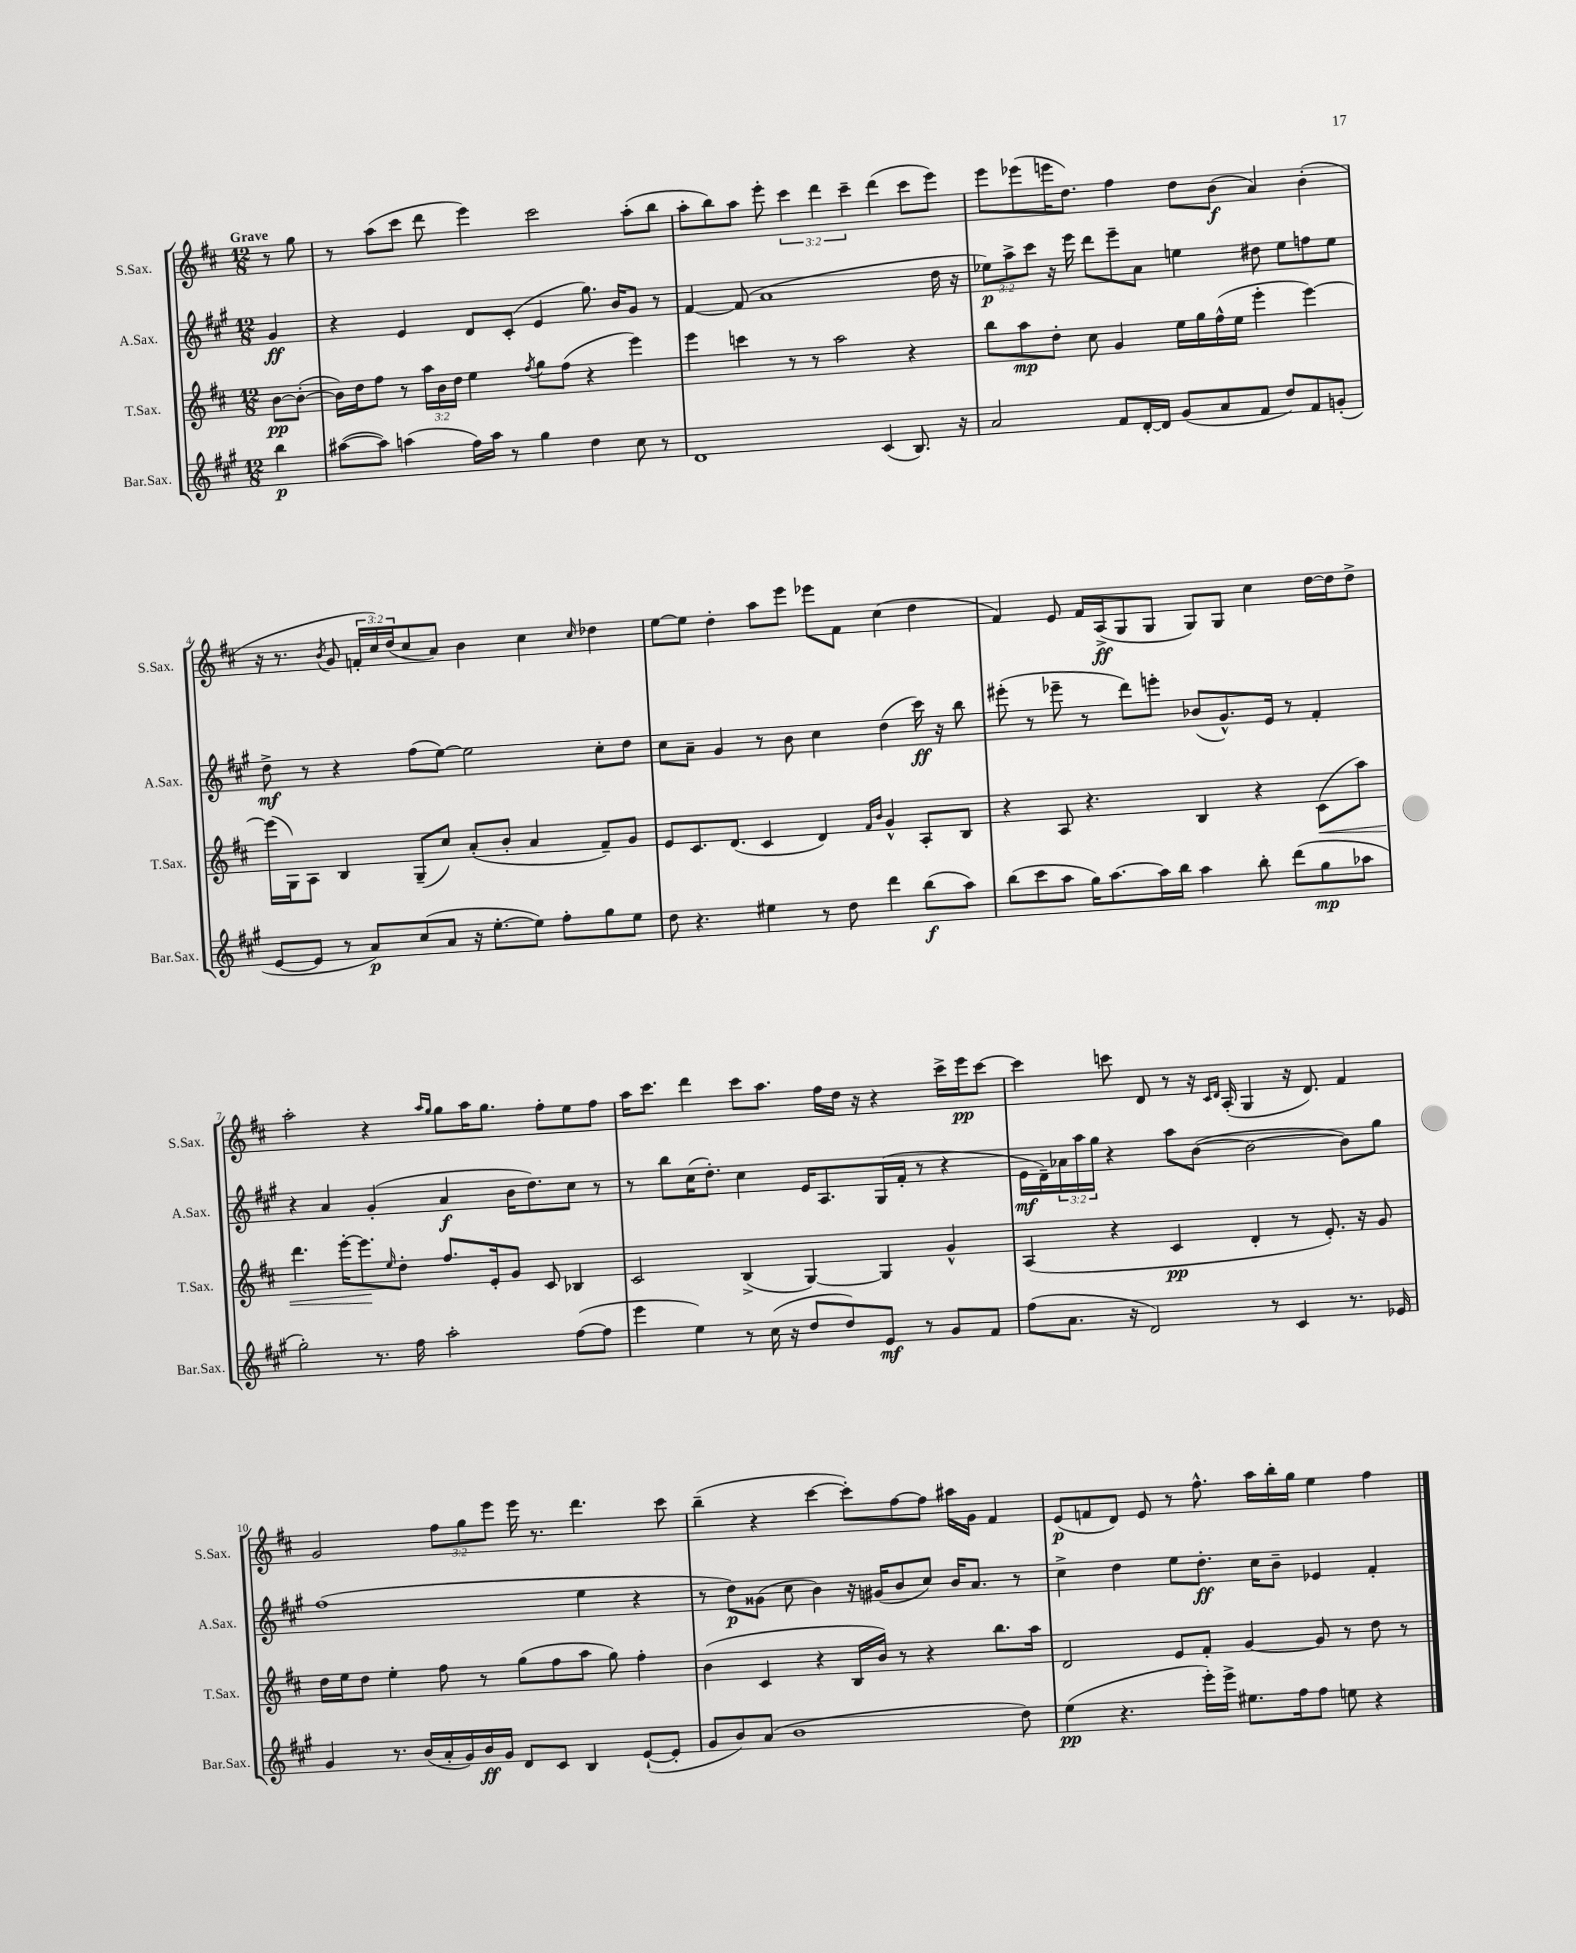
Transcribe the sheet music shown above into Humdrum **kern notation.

**kern	**kern	**kern	**kern
*staff4	*staff3	*staff2	*staff1
*clefG2	*clefG2	*clefG2	*clefG2
*k[f#c#g#]	*k[f#c#]	*k[f#c#g#]	*k[f#c#]
*M12/8	*M12/8	*M12/8	*M12/8
4bb	[8b	4g#	8r
.	(8b'_	.	8gg
=	=	=	=
([8aa#	16b])	4r	8r
.	16dd	.	.
8aa#])	8ff#	.	(8aa
(4aa	8r	4e	8ccc#
.	24aa	.	8ddd
.	24b	.	.
.	24dd	.	.
16ff#)	4ee	8d	4eee)
16aa	.	.	.
8r	.	(8c#'	.
.	8qff#	.	.
4gg#	8gg	4e	2ccc#
.	(8ff#	.	.
4dd	4r	8.gg#)	.
.	.	16b	.
8cc#	4eee)	8g#	(8aa'
8r	.	8r	8bb
=	=	=	=
1d	4eee	[4f#	8aa'
.	.	.	8bb)
.	4ccc	(8f#]	8aa
.	.	1a	8eee'
.	8r	.	6ccc#
.	8r	.	.
.	.	.	6ddd
.	2aa	.	.
.	.	.	6ccc#~
(4c#	.	.	(4ddd
8.B)	4r	.	8ccc#
.	.	16dd	8eee)
16r	.	16r	.
=	=	=	=
2a	8bb	12ee-)	8eee
.	.	12aa^	.
.	8aa	.	(8eee-
.	.	12ccc#	.
.	8dd'	16r	16eee
.	.	16eee	8.dd)
.	8cc#	8ddd	.
8f#	4g	8eee~	4ff#
[16d'	.	8a	.
16d]	.	.	.
(8g#	16ee	4ee	8dd
.	16gg	.	.
8a	(16ff#^^	.	(8b
.	16ee	.	.
8f#	4eee'	8dd#	4a)
8dd)	.	8ee	.
8f#	[4eee)	8ff	(4b'
(8g'	.	8ee	.
=	=	=	=
[8e	(16eee]	8dd^	16r
.	16G)	.	8.r
8e]	8A	8r	.
.	.	.	8qb
8r	4B	4r	8g
8a)	.	.	24f'
.	.	.	24cc#)
.	.	.	(24dd
(8cc#	(8G~	(8ff#	8cc#
8a	8cc#)	[8ee)	8a)
16r	(8a'	2ee]	4b
[8.ee'	.	.	.
.	8b'	.	.
8ee])	4a	.	4cc#
8ff#'	.	.	.
.	.	.	16qqcc#
8gg#	8f#~)	8cc#'	4dd-
8ee	8g	8dd	.
=	=	=	=
8dd	8e	8cc#	[8ee
4.r	8.c#	8a~	8ee]
.	.	4g#	4dd'
.	(8.d	.	.
4ee#	4c#	8r	8aa
.	.	8b	8eee
8r	4d)	4cc#	8eee-
8dd	.	.	8f#
.	16qqf#	.	.
.	16qqb	.	.
4ddd	4g^^	(4dd	(4cc#
(8bb	8A'	16ccc#)	4dd
.	.	16r	.
8aa)	8B	8bb	.
=	=	=	=
(8bb	4r	(8eee#'	4f#)
8ccc#	.	8r	.
8aa	8A	8eee-~	8e
16gg#)	4.r	8r	16f#
[8.aa	.	.	(16A^
.	.	8ddd)	8G
16aa]	.	8eee'	8G
16bb	.	.	.
4aa	4B	(8b-	8G)
.	.	8.g#^^)	8G
8bb'	4r	.	4cc#
.	.	16e	.
(8ddd	.	8r	.
8gg#	(8c#	4f#'	[16dd
.	.	.	16dd]
8aa-	8aa)	.	8dd^
=	=	=	=
2gg#')	4.ddd	4r	2aa'
.	.	4a	.
.	[16eee'	.	.
.	8.eee]	.	.
8.r	.	(4g#'	4r
.	16qqee	.	.
.	8dd'	.	.
16ff#	.	.	.
.	.	.	16qqaa
.	.	.	16qqgg
2aa'	8.ff#	4a	8gg
.	.	.	16aa
.	16e'	.	8.gg
.	8g	16b	.
.	.	8.dd)	.
.	8c#	.	8ff#'
([8ff#	4B-	8cc#	8ee
8ff#]	.	8r	8ff#
=	=	=	=
4eee	2c#	8r	16aa
.	.	.	8.ccc#
.	.	8bb	.
4ee)	.	(16cc#	4ddd
.	.	8.dd')	.
8r	(4B^	4cc#	8ccc#
(16cc#	.	.	8.aa
16r	.	.	.
8dd	[4G)	16e	.
.	.	8.A	16ff#
8dd)	.	.	16dd
.	.	.	16r
8e	4G]	(16G#	4r
.	.	16f#'	.
8r	.	8r	.
8g#	4g^^	4r	16ccc#^
.	.	.	16eee
8f#	.	.	[8ccc#
=	=	=	=
(8ff#	(4A	16e	4ccc#]
.	.	16d~)	.
8.a	.	24a-	.
.	.	24aa	.
.	.	24gg#	.
.	4r	4r	8ccc
16r	.	.	.
2d)	.	.	8d
.	4c#	8aa	8r
.	.	([8b	16r
.	.	.	16qqc#
.	.	.	16qqd
.	.	.	(16A'
.	4d'	2b_	4G
8r	.	.	.
4c#	8r	.	16r
.	.	.	8.d)
.	8.e')	.	.
8.r	.	8b])	4f#
.	16r	.	.
.	8g	8gg#	.
16e-	.	.	.
=	=	=	=
4g#	16dd	(1ff#	2g
.	16ee	.	.
.	8dd	.	.
8.r	4ee'	.	.
(16b	.	.	.
16a'	8ff#	.	12ff#
16g#)	.	.	.
.	.	.	12gg
16b	8r	.	.
.	.	.	12eee
16g#	.	.	.
8d	(8gg	.	16eee
.	.	.	8.r
8c#	8ff#	.	.
4B	8aa	4ee	4.ddd
.	8gg)	.	.
([8e`	4ff#'	4r	.
8e']	.	.	8ccc#
=	=	=	=
8g#	(4b	8r	(4bb~
8b)	.	8dd)	.
(8a	4c#	(8g##	4r
1b	.	8cc#	.
.	4r	4b)	[4ccc#
.	16B	16r	8ccc#'])
.	16b)	(16g#	.
.	8r	8b	[8ff#
.	4r	8cc#)	8ff#]
.	.	16b	16aa#
.	.	8.a	16g
.	8.bb	.	4f#
8dd)	.	8r	.
.	16aa	.	.
=	=	=	=
(4ee	2d	4cc#^	(8e
.	.	.	8f
4.r	.	4dd	8d)
.	.	.	8e
.	8e	8ee	8r
16eee')	8f#'	8.dd'	8.ff#^^
16eee^	.	.	.
8.ee#	[4g	.	.
.	.	16cc#	16aa
.	.	8b~	16bb'
16ff#	.	.	16gg
8ff#	8g]	4e-	4ee
8ee	8r	.	.
4r	8dd	4f#'	4ff#
.	8r	.	.
==	==	==	==
*-	*-	*-	*-
